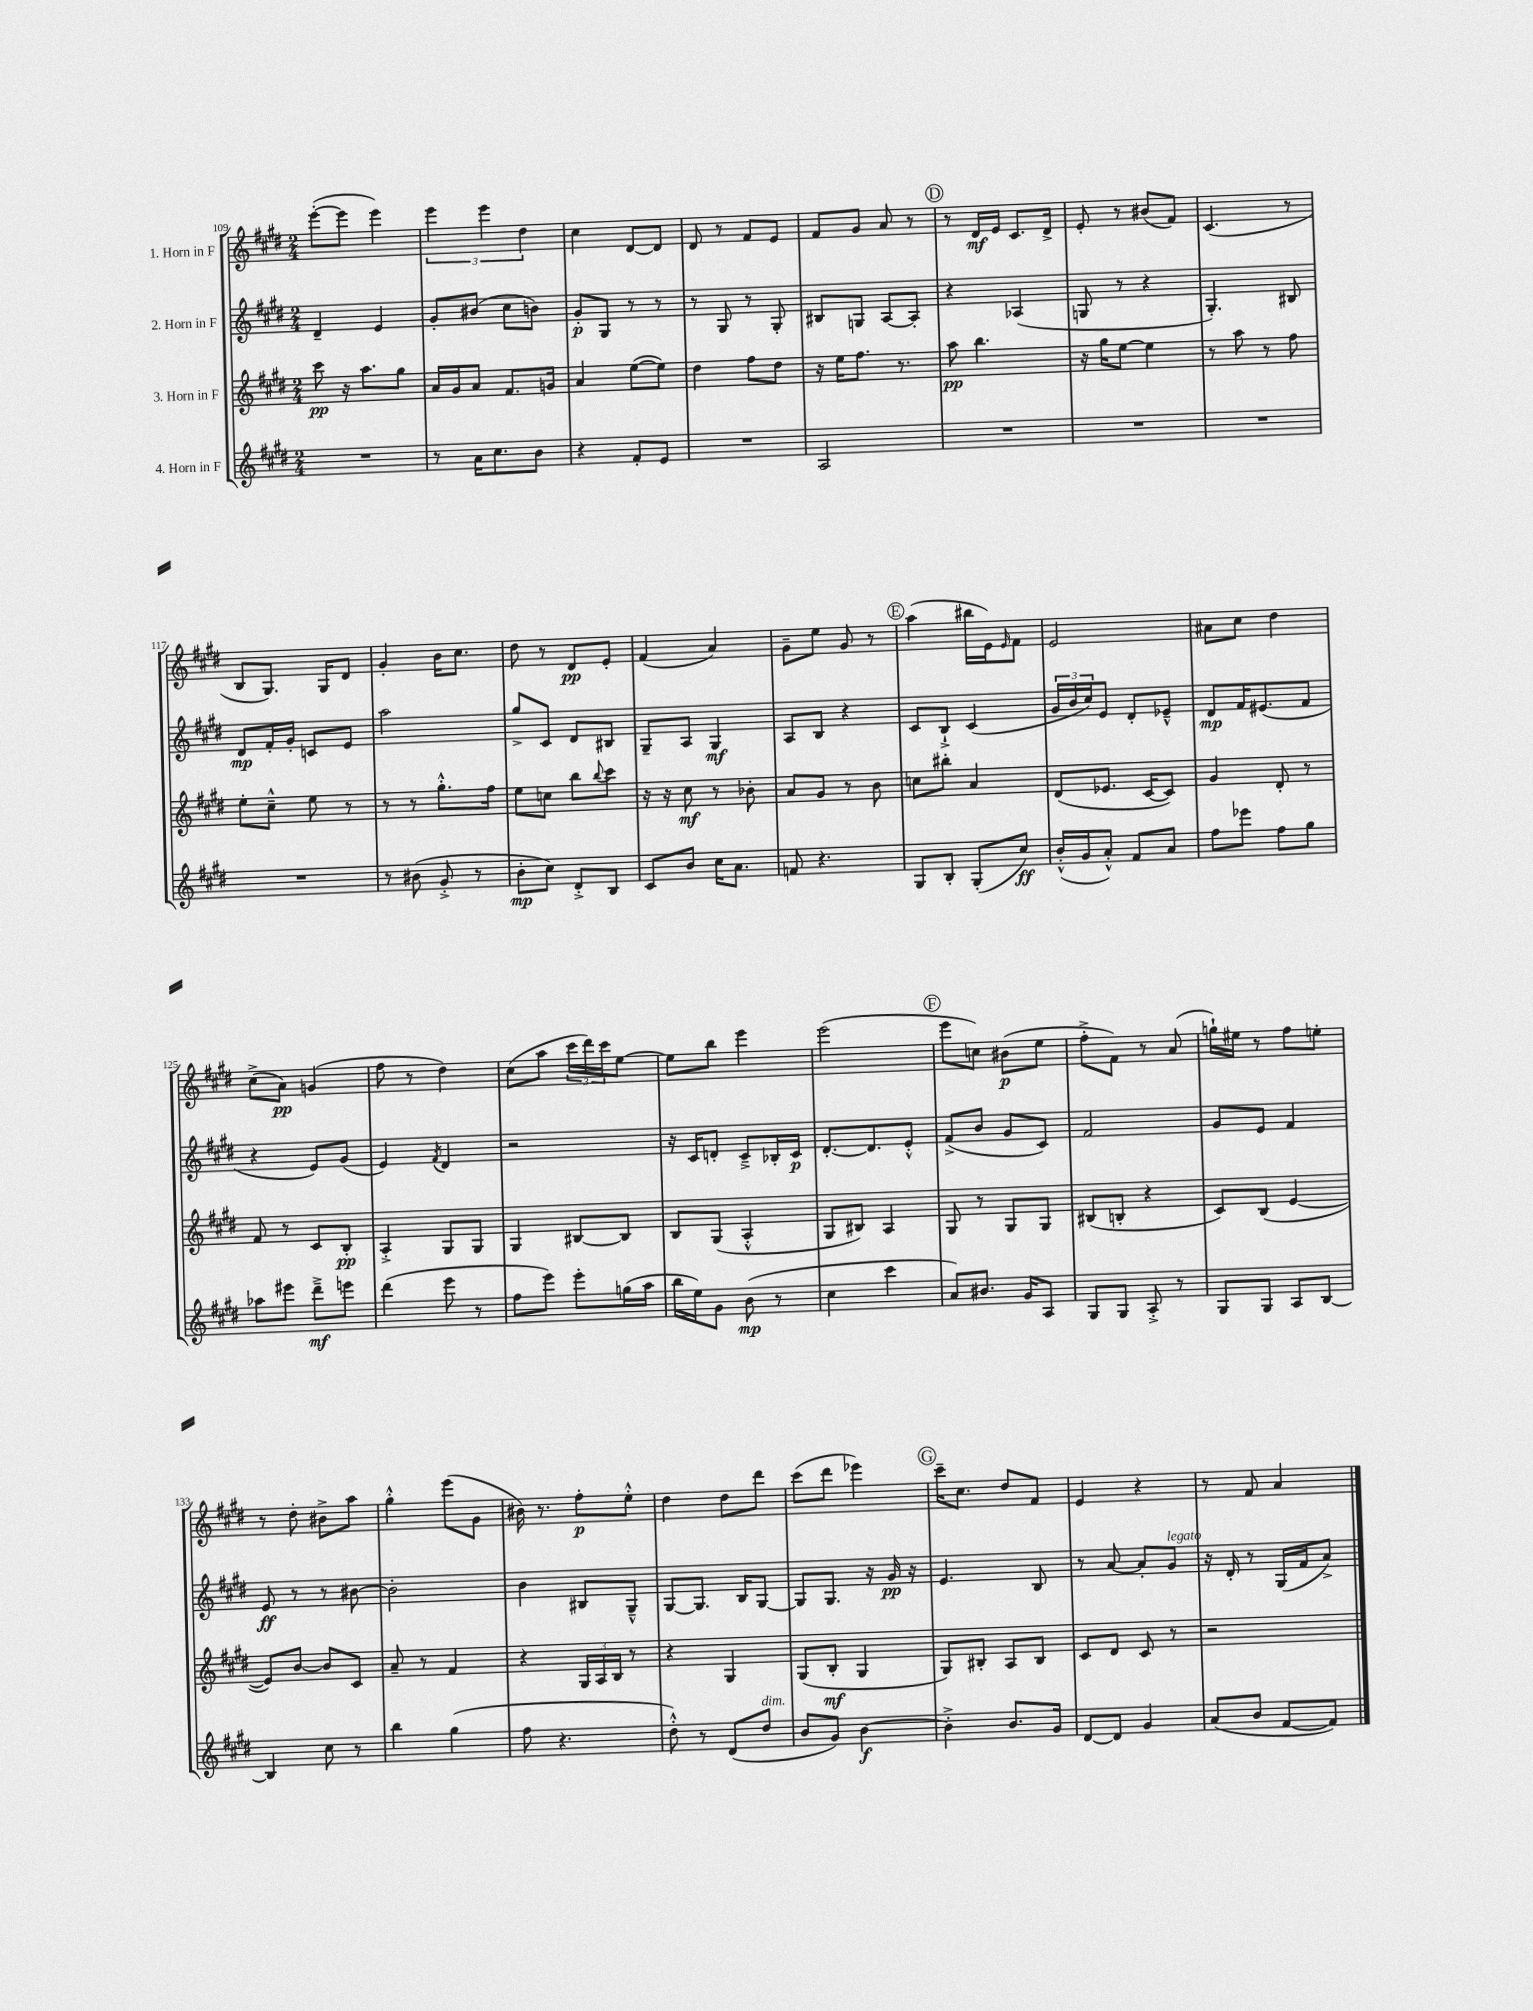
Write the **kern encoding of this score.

**kern	**kern	**kern	**kern
*staff4	*staff3	*staff2	*staff1
*clefG2	*clefG2	*clefG2	*clefG2
*k[f#c#g#d#]	*k[f#c#g#d#]	*k[f#c#g#d#]	*k[f#c#g#d#]
*M2/4	*M2/4	*M2/4	*M2/4
2r	8ccc#	4d#~	([8eee'
.	16r	.	8eee]
.	8.aa	.	.
.	.	4e	4eee)
.	8gg#	.	.
=	=	=	=
8r	16a	8g#'	6eee
.	16g#	.	.
16a	8a	(8b#	.
.	.	.	6eee
8.cc#	.	.	.
.	8.f#	8cc#	.
.	.	.	6dd#
8b	.	8b)	.
.	16g	.	.
=	=	=	=
4r	4a	8g#'	4cc#
.	.	8G#	.
8f#'	([8ee	8r	[8d#
8e	8ee])	8r	8d#]
=	=	=	=
2r	4dd#	8r	8d#
.	.	8G#	8r
.	8ff#	8r	8f#
.	8dd#	8G#'	8e
=	=	=	=
2A	16r	8B#	8f#
.	16ee	.	.
.	8.ff#	8G	8g#
.	.	[8A	8a
.	8.r	.	.
.	.	8A']	8r
=	=	=	=
2r	8aa	4r	8r
.	4.bb	.	16d#
.	.	.	16e
.	.	(4A-	8.c#
.	.	.	16d#^
=	=	=	=
2r	16r	8G	8e'
.	16gg#	.	.
.	[8ee	8r	8r
.	4ee]	4r	(8b#
.	.	.	8f#)
=	=	=	=
2r	8r	4.G#')	(4.c#
.	8aa	.	.
.	8r	.	.
.	8ff#	8B#	8r
=	=	=	=
2r	8ee'	8d#	8B
.	8cc#~^^	16f#'	8.G#)
.	.	16g#'	.
.	8ee	8c	.
.	.	.	16G#
.	8r	8e	8d#
=	=	=	=
8r	8r	2aa	4g#'
(8b#	8r	.	.
8g#'^	8.gg#'^^	.	16b
.	.	.	8.cc#
8r	.	.	.
.	16ff#	.	.
=	=	=	=
8b'	8ee	8gg#^	8dd#
8cc#)	8cc	8c#	8r
8d#'^	8bb	8d#	8d#
.	8qqbb	.	.
8B	8ccc#	8B#	8e'
=	=	=	=
8c#	16r	8G#~	(4f#
.	16r	.	.
8b	8cc#	8A	.
16cc#	8r	4G#	4a)
8.a	.	.	.
.	8b-'	.	.
=	=	=	=
8f	8a	8A	8g#~
4.r	8g#	8B	8ee
.	8r	4r	8g#
.	8b	.	8r
=	=	=	=
8G#	8cc	8c#	(4aa
8B'	8bb#'	8B`^	.
(8G#'	4a	(4c#	16bb#
.	.	.	16e)
.	.	.	16qqe
8cc#)	.	.	8f#
=	=	=	=
(16b'^^	(8d#	24g#	2e
.	.	24b	.
16g#	.	.	.
.	.	24cc#)	.
8a'^^)	8.e-	8e	.
8f#	.	8d#'	.
.	[16c#	.	.
8a	8c#])	8e-~^^	.
=	=	=	=
8ff#	4g#	8d#	8a#
8eee-	.	16f#	8cc#
.	.	(8.e#	.
8ff#	8d#'	.	4dd#
8gg#	8r	8f#	.
=	=	=	=
8aa-	8f#	4r	(8cc#^
8eee#	8r	.	8a)
8ddd#~^	8c#	8e)	(4g
8eee	8B'	(8g#	.
=	=	=	=
(4ddd#	4A'^	4e)	8ff#
.	.	.	8r
.	.	8qf#	.
8eee	8G#	4d#	4dd#)
8r	8G#	.	.
=	=	=	=
8ff#	4G#	2r	(8cc#
8eee)	.	.	8aa
8eee'	[8B#	.	24ccc#
.	.	.	24ddd#)
.	.	.	24ccc#
(16gg	8B#]	.	[8ee
16aa	.	.	.
=	=	=	=
16bb	8B	16r	8ee]
16ee)	.	16c#	.
8g#	(8G#	8d'	8bb
(8b	4A'^^	8c#~^	4eee
8r	.	16B-'	.
.	.	16c#	.
=	=	=	=
4cc#	8G#	[8.d#'	(2eee
.	8B#)	.	.
.	.	8.d#]	.
4ccc#	4A	.	.
.	.	8e'^^	.
=	=	=	=
8a)	8G#	(8f#^	8eee
8.b#	8r	8b	8cc)
.	8G#	8g#	(8b#
16g#	.	.	.
8A	8G#	8c#)	8ee
=	=	=	=
8G#	(8B#	2f#	8ff#'^
8G#	8B'	.	8f#)
8A'^	4r	.	8r
8r	.	.	(8a
=	=	=	=
8G#	8c#)	8g#	16gg`)
.	.	.	16ee#
8G#	(8B	8e	8r
8A	[4e	4f#	8ff#
[8B	.	.	8ee'
=	=	=	=
4B]	8e])	8e	8r
.	[8b	8r	8dd#'
8cc#	8b]	8r	8b#^
8r	8c#	[8b#	8aa
=	=	=	=
4bb	8a~	2b#']	4gg#'^^
.	8r	.	.
(4gg#	4f#	.	(8eee
.	.	.	8g#
=	=	=	=
8ff#	4r	4b	16b#)
.	.	.	8.r
4.r	.	.	.
.	24G#	8B#	8ff#'
.	24A	.	.
.	24B	.	.
.	8r	8G#~^^	8ee'^^
=	=	=	=
8dd#'^^)	4r	[8G#	4dd#
8r	.	8.G#]	.
(8d#	4G#	.	8dd#
.	.	16B	.
8dd#	.	[8G#	8ddd#
=	=	=	=
8b	(8G#	8G#]	(8ccc#
8g#)	8B'	8.G#	8ddd#
[4b	4G#	.	4eee-)
.	.	16r	.
.	.	16g#	.
.	.	16r	.
=	=	=	=
4b'^]	8G#)	4.e	16ccc#~
.	.	.	8.cc#
.	8B#'	.	.
8.b	8A	.	8dd#
.	8B#	8B	8f#
16g#	.	.	.
=	=	=	=
[8d#	8c#	8r	4e
8d#]	8d#	[8a	.
4g#	8c#	8a']	4r
.	8r	8g#	.
=	=	=	=
(8a	2r	16r	8r
.	.	16d#'	.
8b	.	8r	8f#
[8f#	.	(16G#	4a
.	.	16f#	.
8f#])	.	8a^)	.
==	==	==	==
*-	*-	*-	*-
